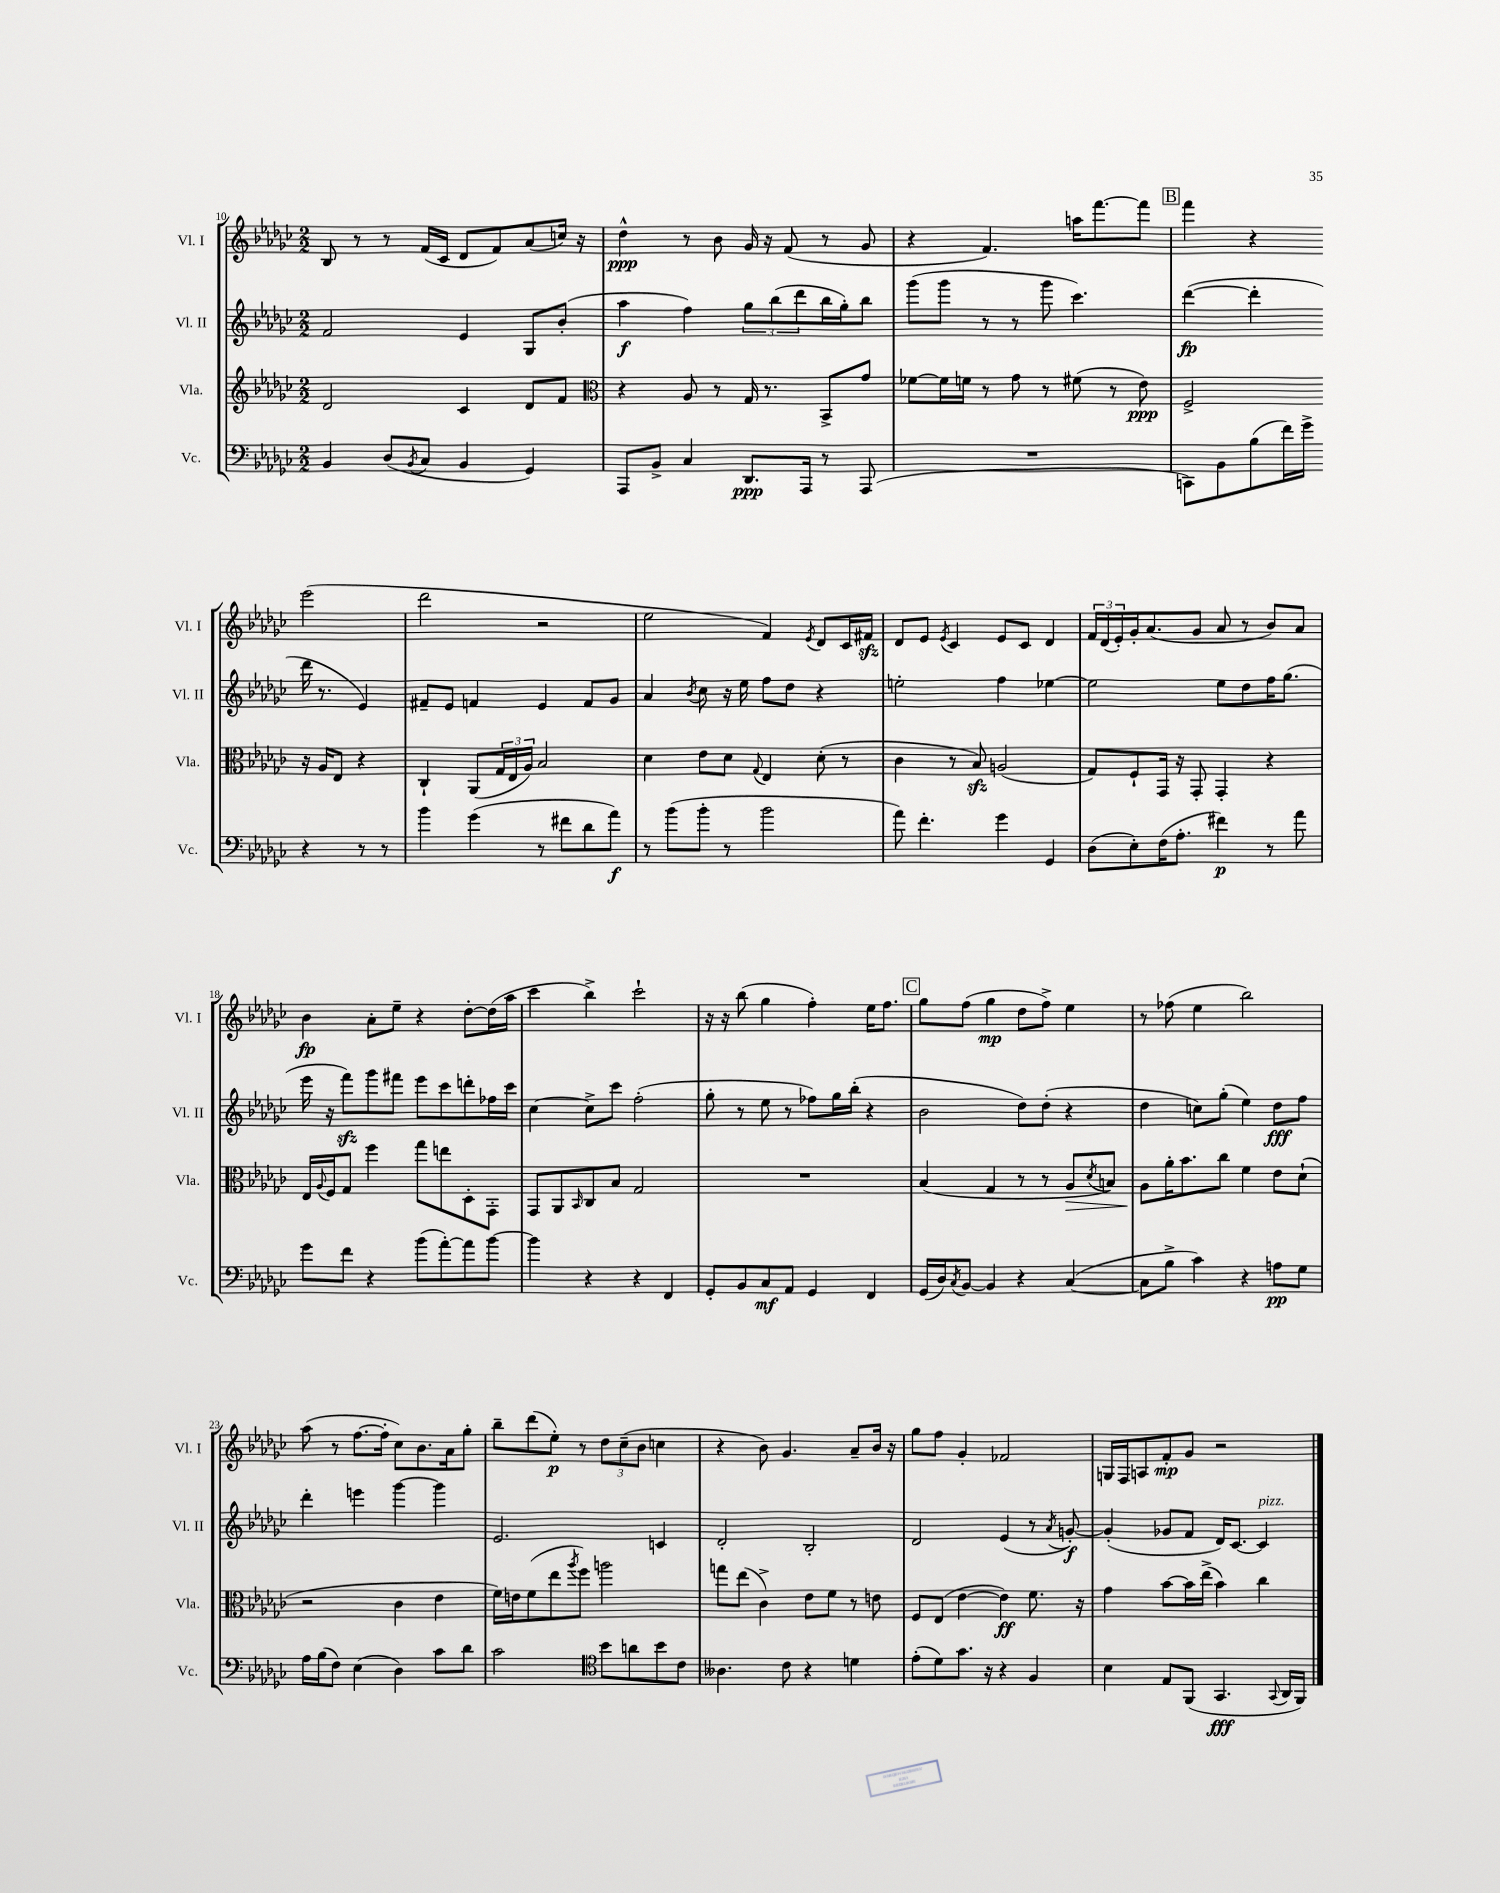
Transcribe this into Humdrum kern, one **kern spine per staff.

**kern	**kern	**kern	**kern
*staff4	*staff3	*staff2	*staff1
*clefF4	*clefG2	*clefG2	*clefG2
*k[b-e-a-d-g-c-]	*k[b-e-a-d-g-c-]	*k[b-e-a-d-g-c-]	*k[b-e-a-d-g-c-]
*M2/2	*M2/2	*M2/2	*M2/2
4BB-	2d-	2f	8B-
.	.	.	8r
(8D-	.	.	8r
8qBB-	.	.	.
8C-	.	.	(16f
.	.	.	16c-
4BB-	4c-	4e-	8d-
.	.	.	8f)
4GG-)	8d-	8G-	(8a-
.	8f	(8b-'	16cc)
.	.	.	16r
=	=	=	=
*	*clefC3	*	*
8AAA-	4r	4aa-	4dd-^^
8BB-^	.	.	.
4C-	8A-	4ff)	8r
.	8r	.	8b-
8.DD-	16G-	12gg-	16g-
.	8.r	.	16r
.	.	(12bb-	.
.	.	.	(8f
.	.	12ddd-	.
16AAA-	.	.	.
8r	8BB-^	16bb-	8r
.	.	16gg-')	.
(8AAA-	8g-	8bb-	8g-
=	=	=	=
1r	[8f-	(8ggg-	4r
.	16f-]	8ggg-	.
.	16f	.	.
.	8r	8r	4.f)
.	8g-	8r	.
.	8r	8ggg-	.
.	(8f#	4.ccc-)	16aa
.	.	.	[8.fff
.	8r	.	.
.	8e-)	.	8fff]
=	=	=	=
8CC)	2F^	([4ddd-	4fff
8BB-	.	.	.
(8B-	.	4ddd-']	4r
16f)	.	.	.
16g-^	.	.	.
4r	16r	16ddd-	(2eee-
.	16A-	8.r	.
.	8E-	.	.
8r	4r	4e-)	.
8r	.	.	.
=	=	=	=
4b-	4C-`	8f#~	2ddd-
.	.	8e-	.
(4g-	(8AA-	4f	.
.	24G-	.	.
.	24E-	.	.
.	24A-)	.	.
8r	2B-	4e-	2r
8f#	.	.	.
8d-	.	8f	.
8a-)	.	8g-	.
=	=	=	=
8r	4d-	4a-	2ee-
(8b-	.	.	.
.	.	8qb-	.
8b-'	8e-	8cc-	.
8r	8d-	16r	.
.	.	16ee-	.
.	8qqG-	.	.
2b-	4E-	8ff	4f)
.	.	8dd-	.
.	.	.	8qe-
.	(8d-'	4r	8d-
.	8r	.	16c-
.	.	.	16f#
=	=	=	=
8a-)	4c-	2ee'	8d-
4.f'	.	.	8e-
.	.	.	8qe-
.	8r	.	4c-
.	8B-)	.	.
4g-	(2A	4ff	8e-
.	.	.	8c-
4GG-	.	[4ee-	4d-
=	=	=	=
(8D-	8G-)	2ee-]	24f
.	.	.	(24d-
.	.	.	24e-')
8E-')	8F`	.	16g-'
.	.	.	(8.a-
(16F	16GG-	.	.
8.A-'	16r	.	.
.	8GG-'	.	8g-
4f#)	4GG-'	8ee-	8a-
.	.	8dd-	8r
8r	4r	16ff	8b-)
.	.	(8.gg-	.
8a-	.	.	8a-
=	=	=	=
8g-	16E-	16eee-	4b-
.	8qqA-	.	.
.	16F	16r	.
8f	8G-	8fff)	.
4r	4ff	8ggg-	8a-'
.	.	8fff#	8ee-~
(8b-	8gg-	8eee-	4r
[8a-')	8ee	8ccc-	.
8a-]	8D-'	8ddd'	[8dd-'
[8b-	8GG-'	16ff-	(16dd-]
.	.	16ccc-	16aa-
=	=	=	=
4b-]	8GG-	[4cc-	4ccc-
.	8AA-	.	.
.	16qqBB-	.	.
4r	8C-	8cc-^]	4bb-^)
.	8B-	8ccc-	.
4r	2G-	(2ff'	2ccc-`
4FF	.	.	.
=	=	=	=
8GG-'	1r	8gg-'	16r
.	.	.	16r
8BB-	.	8r	(8bb-
8C-	.	8ee-	4gg-
8AA-	.	8r	.
4GG-	.	8ff-)	4ff')
.	.	16gg-	.
.	.	(16bb-'	.
4FF	.	4r	16ee-
.	.	.	8.ff
=	=	=	=
(16GG-	(4B-	2b-	8gg-
16D-)	.	.	.
8qC-	.	.	.
[8BB-	.	.	(8ff
4BB-]	4G-	.	4gg-
4r	8r	8dd-)	8dd-
.	8r	(8dd-'	8ff^)
([4C-	8A-	4r	4ee-
.	8qd-	.	.
.	8B)	.	.
=	=	=	=
8C-]	8A-	4dd-	8r
8B-^	16a-'	.	(8ff-
.	8.b-	.	.
4c-)	.	8cc)	4ee-
.	8cc-	(8gg-'	.
4r	4f	4ee-)	2bb-)
8A	8e-	8dd-	.
8G-	(8d-`	8ff	.
=	=	=	=
16A-	2r	4ddd-'	(8aa-
(16B-	.	.	.
8F)	.	.	8r
(4E-	.	4eee	[8.ff
.	.	.	16ff']
4D-)	4c-	[4ggg-	8cc-)
.	.	.	8.b-
8c-	4e-	4ggg-]	.
.	.	.	16a-
8d-	.	.	8gg-'
=	=	=	=
2c-	16f)	2.e-	8bb-~
.	16e	.	.
.	(8f	.	(8ddd-
.	8ee-	.	8ee-')
.	8qaa-	.	.
.	8ff)	.	8r
*clefC4	*	*	*
8b-	2aa	.	12dd-
.	.	.	(12cc-~
8a	.	.	.
.	.	.	12b-
8b-	.	4c	4cc
8c-	.	.	.
=	=	=	=
4.A--	8gg	2d-'	4r
.	(8ee-	.	.
.	4c-^)	.	8b-)
8c-	.	.	4.g-
4r	8e-	2B-'	.
.	8f	.	.
4d	8r	.	8a-~
.	8e	.	16b-
.	.	.	16r
=	=	=	=
(8e-'	8F	2d-	8gg-
8d-)	(8E-	.	8ff
8.g-	[4e-	.	4g-'
16r	.	.	.
4r	4e-])	(4e-	2f-
4F	8.f	8r	.
.	.	8qa-	.
.	.	[8g')	.
.	16r	.	.
=	=	=	=
4B-	4g-	(4g']	16G
.	.	.	16F
.	.	.	8A
8E-	[8b-	8g-	8f'
(8FF	16b-]	8f	8g-
.	(16ee-^	.	.
4.GG-	4b-)	16d-)	2r
.	.	[8.c-	.
.	4cc-	4c-]	.
8qqGG-	.	.	.
16AA-	.	.	.
16FF)	.	.	.
==	==	==	==
*-	*-	*-	*-
